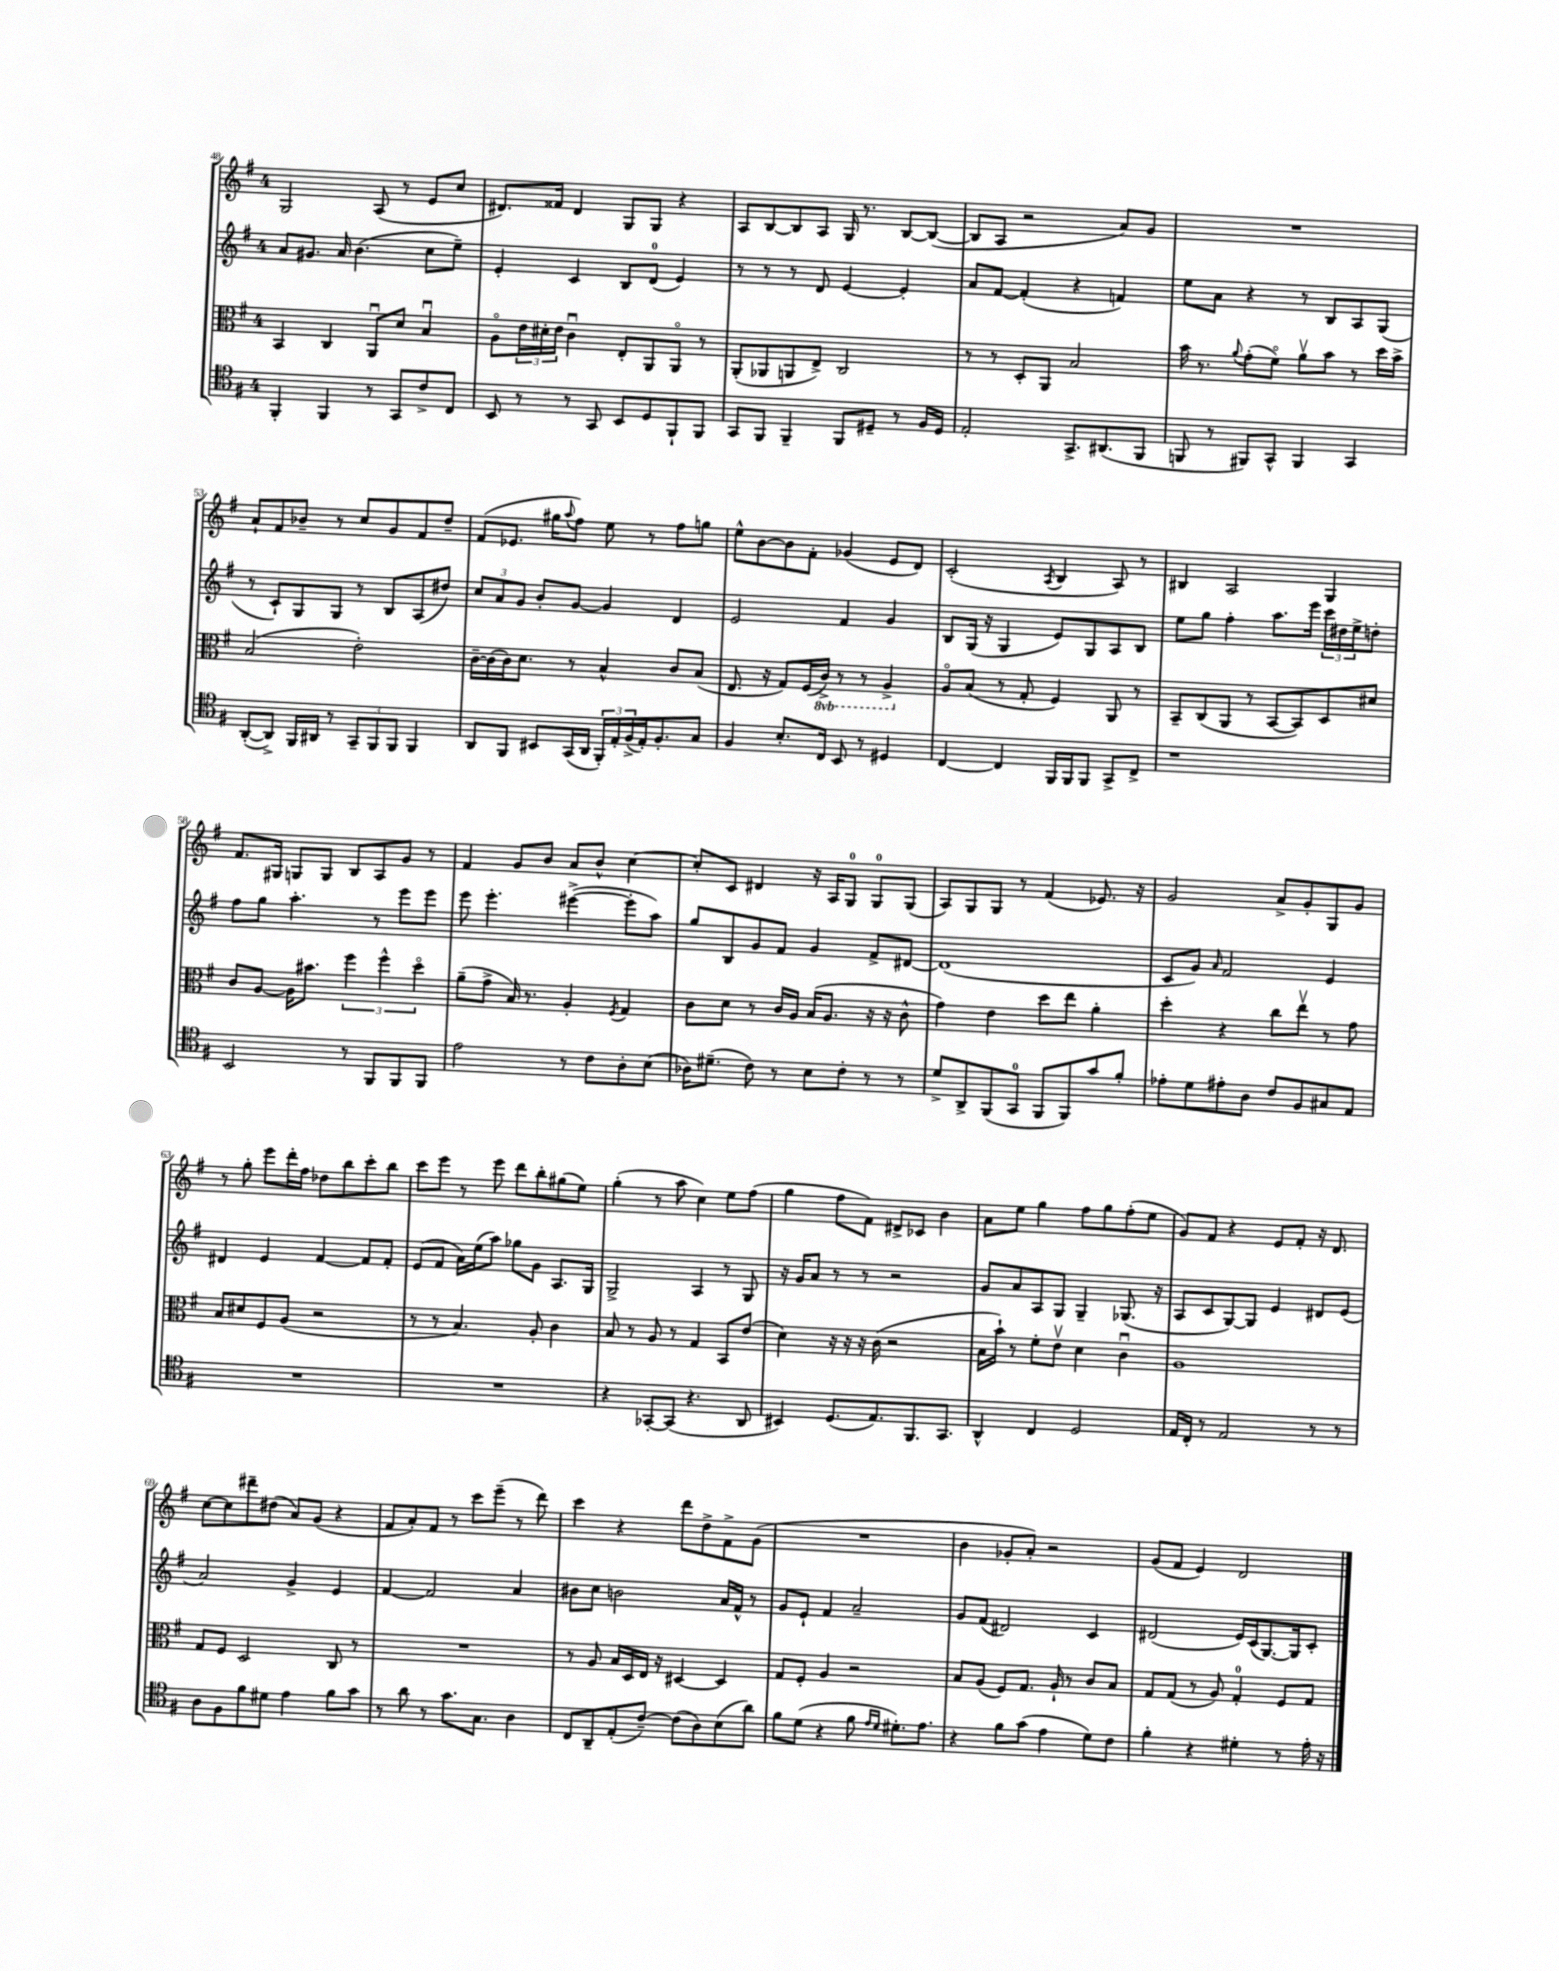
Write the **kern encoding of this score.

**kern	**kern	**kern	**kern
*staff4	*staff3	*staff2	*staff1
*clefC4	*clefC3	*clefG2	*clefG2
*k[f#]	*k[f#]	*k[f#]	*k[f#]
*M4/4	*M4/4	*M4/4	*M4/4
4FF#'	4BB	8a	2G
.	.	8.g#	.
4FF#	4C	.	.
.	.	16a	.
.	.	(4.b	.
8r	8AAu	.	(8A
8GG	8d	.	8r
8c^	4Bu	8cc	8e
8C	.	8ee~)	8cc
=	=	=	=
8BB	8Ao	4e'	8.d#)
8r	24e	.	.
.	24d#'	.	.
.	.	.	16f##
.	24e	.	.
8r	4cu	4c	4d#
8GG	.	.	.
8BB	8E'	8B	8G
8D	8AA	(8d	8G
8FF#`	8AAo	4e)	4r
8FF#	8r	.	.
=	=	=	=
8GG	(8AA'	8r	8A
8FF#	8AA-	8r	[8B
4FF#~	8AA	8r	8B]
.	8E^)	8d	8A
8FF#	2C	[4e	16G
.	.	.	8.r
8D#~	.	.	.
8r	.	4e']	[8B
16F#	.	.	(8B_
16D#	.	.	.
=	=	=	=
2E'	8r	8a	8B]
.	8r	[8f#	8A
.	8D'	(4f#']	2r
.	8AA	.	.
8.GG^	2B	4r	.
(8.AA#	.	.	.
.	.	4f)	8a)
8FF#	.	.	8g
=	=	=	=
8FF	16b	8ee	1r
.	8.r	.	.
8r	.	8a	.
.	8qqa	.	.
8FF#)	(8g'	4r	.
8GG^^	8f#o)	.	.
4FF#	8av	8r	.
.	8b	8B	.
4GG	8r	8A	.
.	16dd	(8G	.
.	16b^	.	.
=	=	=	=
([8AA'	(2B	8r	8a`
8AA^])	.	8c`)	8f#
16FF#	.	8G	8b-~
16AA#	.	.	.
8r	.	8G	8r
12GG~	2e')	8r	8cc
12FF#	.	.	.
.	.	8B	8g
12FF#	.	.	.
4FF#	.	(8A	8f#
.	.	8dd#)	8dd~
=	=	=	=
8AA	[16c~	12cc	(8f#
.	(16c]	.	.
.	.	12a	.
8FF#	16c)	.	8.e-
.	.	12g	.
.	8.d	.	.
8BB#	.	8b'	.
.	.	.	16gg#
.	.	.	8qqaa
(16GG	8r	[8g	8ff#)
16AA	.	.	.
24FF#')	4B^^	4g]	8ee
24E'	.	.	.
(24F#^	.	.	.
16E')	.	.	8r
8.F#'	.	.	.
.	8c	4d	8ff#
8G	(8B	.	8gg
=	=	=	=
4F#	8.E	2e	8ee^^
.	.	.	[8b
.	16r	.	.
8.B'	8G)	.	8b]
.	(16F#	.	8f#'
16C	16C^)	.	.
8BB	8r	4f#	(4g-
8r	8r	.	.
4D#	4AA^	4g	8e
.	.	.	8d)
=	=	=	=
[4C	8Ao	8B	(2c'
.	(8B	(16G	.
.	.	16r	.
4C]	8r	4G	.
.	8G'	.	.
.	.	.	8qA
16FF#	4F#)	8e)	4B
16FF#	.	.	.
8FF#	.	8G	.
8GG^	8AA	8A	8A)
8C^	8r	8B	8r
=	=	=	=
1r	8BB~	8ee	4B#
.	(8C	8gg	.
.	8AA	4ff#'	2A
.	8r	.	.
.	[8BB	8.aa	.
.	8BB])	.	.
.	.	16eee	.
.	8D	24ccc	4G
.	.	24dd#	.
.	.	24ee^	.
.	8d#	8dd'	.
=	=	=	=
2BB	8c	8ff#	8.f#
.	[8A	8gg	.
.	.	.	16G#
.	16A]	4.aa'	8G
.	8.b#	.	.
.	.	.	8G
8r	6ff#	.	8B
8FF#	.	8r	8A
.	6ff#^^	.	.
8FF#	.	8eee	8g
.	6ddo	.	.
8FF#	.	8eee	8r
=	=	=	=
2e	(8a~	8eee	4f#
.	8g^	4.eee'	.
.	16B)	.	8g
.	8.r	.	.
.	.	.	8b
8r	4A'	([4eee#^	8a
8c	.	.	8b^^
.	8qF#	.	.
8A'	4G	8eee#']	[4cc
(8B	.	8aa)	.
=	=	=	=
16A-)	8c	8gg	8cc']
(8.d#~	.	.	.
.	8d	8B	8c
8c)	8r	8g	4d#
8r	16c	8f#	.
.	16A	.	.
8B	(16B	4g	16r
.	8.A	.	16A
8c'	.	.	8G
8r	16r	8f#^	8G
.	16r	.	.
8r	8c^^	[8d#	(8G
=	=	=	=
8d^	4g)	(1d#]	8A)
8AA^	.	.	8G
(8FF#	4e	.	8G
8GG	.	.	8r
8FF#	8dd	.	(4f#
8FF#)	8ee	.	.
8g	4a'	.	8.e-)
8f#'	.	.	.
.	.	.	16r
=	=	=	=
8e-'	4dd'	8c	2g
8d	.	8g)	.
.	.	16qqa	.
8e#'	4r	2f#	.
8A	.	.	.
8c	8cc	.	8a^
8F#	8eev	.	8g'
8G#	8r	4e	8G
8E	8g	.	8g
=	=	=	=
1r	8B	4d#	8r
.	8d#	.	8gg'
.	8F#	4e	8eee
.	(8A	.	16ddd'
.	.	.	16ff#
.	2r	[4f#	8dd-
.	.	.	8bb
.	.	8f#]	8ccc'
.	.	8f#'	8bb
=	=	=	=
1r	8r	(8e	8ccc
.	8r	8f#	8eee
.	4.B)	16a)	8r
.	.	(16ee	.
.	.	8aa)	8eee
.	.	8gg-	8ddd
.	8A'	8g	8bb'
.	4c	8.A	(8gg#
.	.	.	8ee)
.	.	16G	.
=	=	=	=
4r	8B	2G^	(4gg'
.	8r	.	.
[8GG-'	8A	.	8r
(8GG-]	8r	.	8aa
4.r	4G	4A	4cc)
.	8BB	8r	8ee
8AA	(8e	8G	(8ff#
=	=	=	=
4BB#)	4d)	16r	4gg
.	.	16g	.
.	.	8a	.
(8.D	16r	8r	8ff#
.	16r	.	.
.	16r	8r	8f#)
8.E)	(16c	.	.
.	2r	2r	8d#^
8.FF#	.	.	8c-
.	.	.	4b
8.GG	.	.	.
=	=	=	=
4AA^^	16B	8g	8a
.	16b`)	.	.
.	8r	8a	8ee
4C	8f#'	8A	4gg
.	8ev	8G	.
2D	4d	4G~	8ff#
.	.	.	8gg
.	4cu	(8.G-	(8ff#'
.	.	.	8ee
.	.	16r	.
=	=	=	=
16E	1A	8A	8g)
16C'	.	.	.
8r	.	8c	8f#
2E	.	[8G)	4r
.	.	8G]	.
.	.	4e	8e
.	.	.	8f#'
8r	.	8d#	16r
.	.	.	8.d
8r	.	(8e	.
=	=	=	=
8A	8G	2a)	[8cc
8F#	8F#	.	8cc]
8f#	2D	.	8ddd#~
8d#	.	.	(8dd#
4e	.	4g^	8a)
.	.	.	(8g
8f#	8C	4e	4r
8g	8r	.	.
=	=	=	=
8r	1r	[4f#	8f#
8a	.	.	8a')
8r	.	2f#]	8f#
8.g	.	.	8r
.	.	.	8ccc
8.G	.	.	.
.	.	.	(8eee~
4A	.	4a	8r
.	.	.	8ddd)
=	=	=	=
8C	8r	8b#	4ccc
8AA~	8A	8cc	.
(8E'	16B	2b	4r
.	16D	.	.
[8c~)	16E	.	.
.	16r	.	.
(8c]	[4D#	.	8ddd
8A)	.	.	8dd^
(8B	4D#]	16a	8f#^
.	.	16f#^^	.
8a)	.	8r	(8g
=	=	=	=
8f#	8G	8g	1r
(8d	8F#'	8e`	.
4r	4A	4f#	.
8f#	2r	2a~	.
16qqe	.	.	.
16qqd	.	.	.
8.d#')	.	.	.
8.e	.	.	.
=	=	=	=
4r	8B	8g	4b
.	(8A	(8f#	.
8f#	8F#)	2d#)	8g-'
(8g	8.G	.	8a')
4e	.	.	2r
.	16A`	.	.
.	8r	.	.
8d)	8c	4c	.
8c	8B	.	.
=	=	=	=
4f#'	8G	(2d#	(8g
.	(8G	.	8f#
4r	8r	.	4e)
.	8A)	.	.
4d#'	4G'	16e)	2d
.	.	(16c	.
.	.	[8.G)	.
8r	8F#	.	.
.	.	16G]	.
16e'	8G	8c'	.
16r	.	.	.
==	==	==	==
*-	*-	*-	*-
